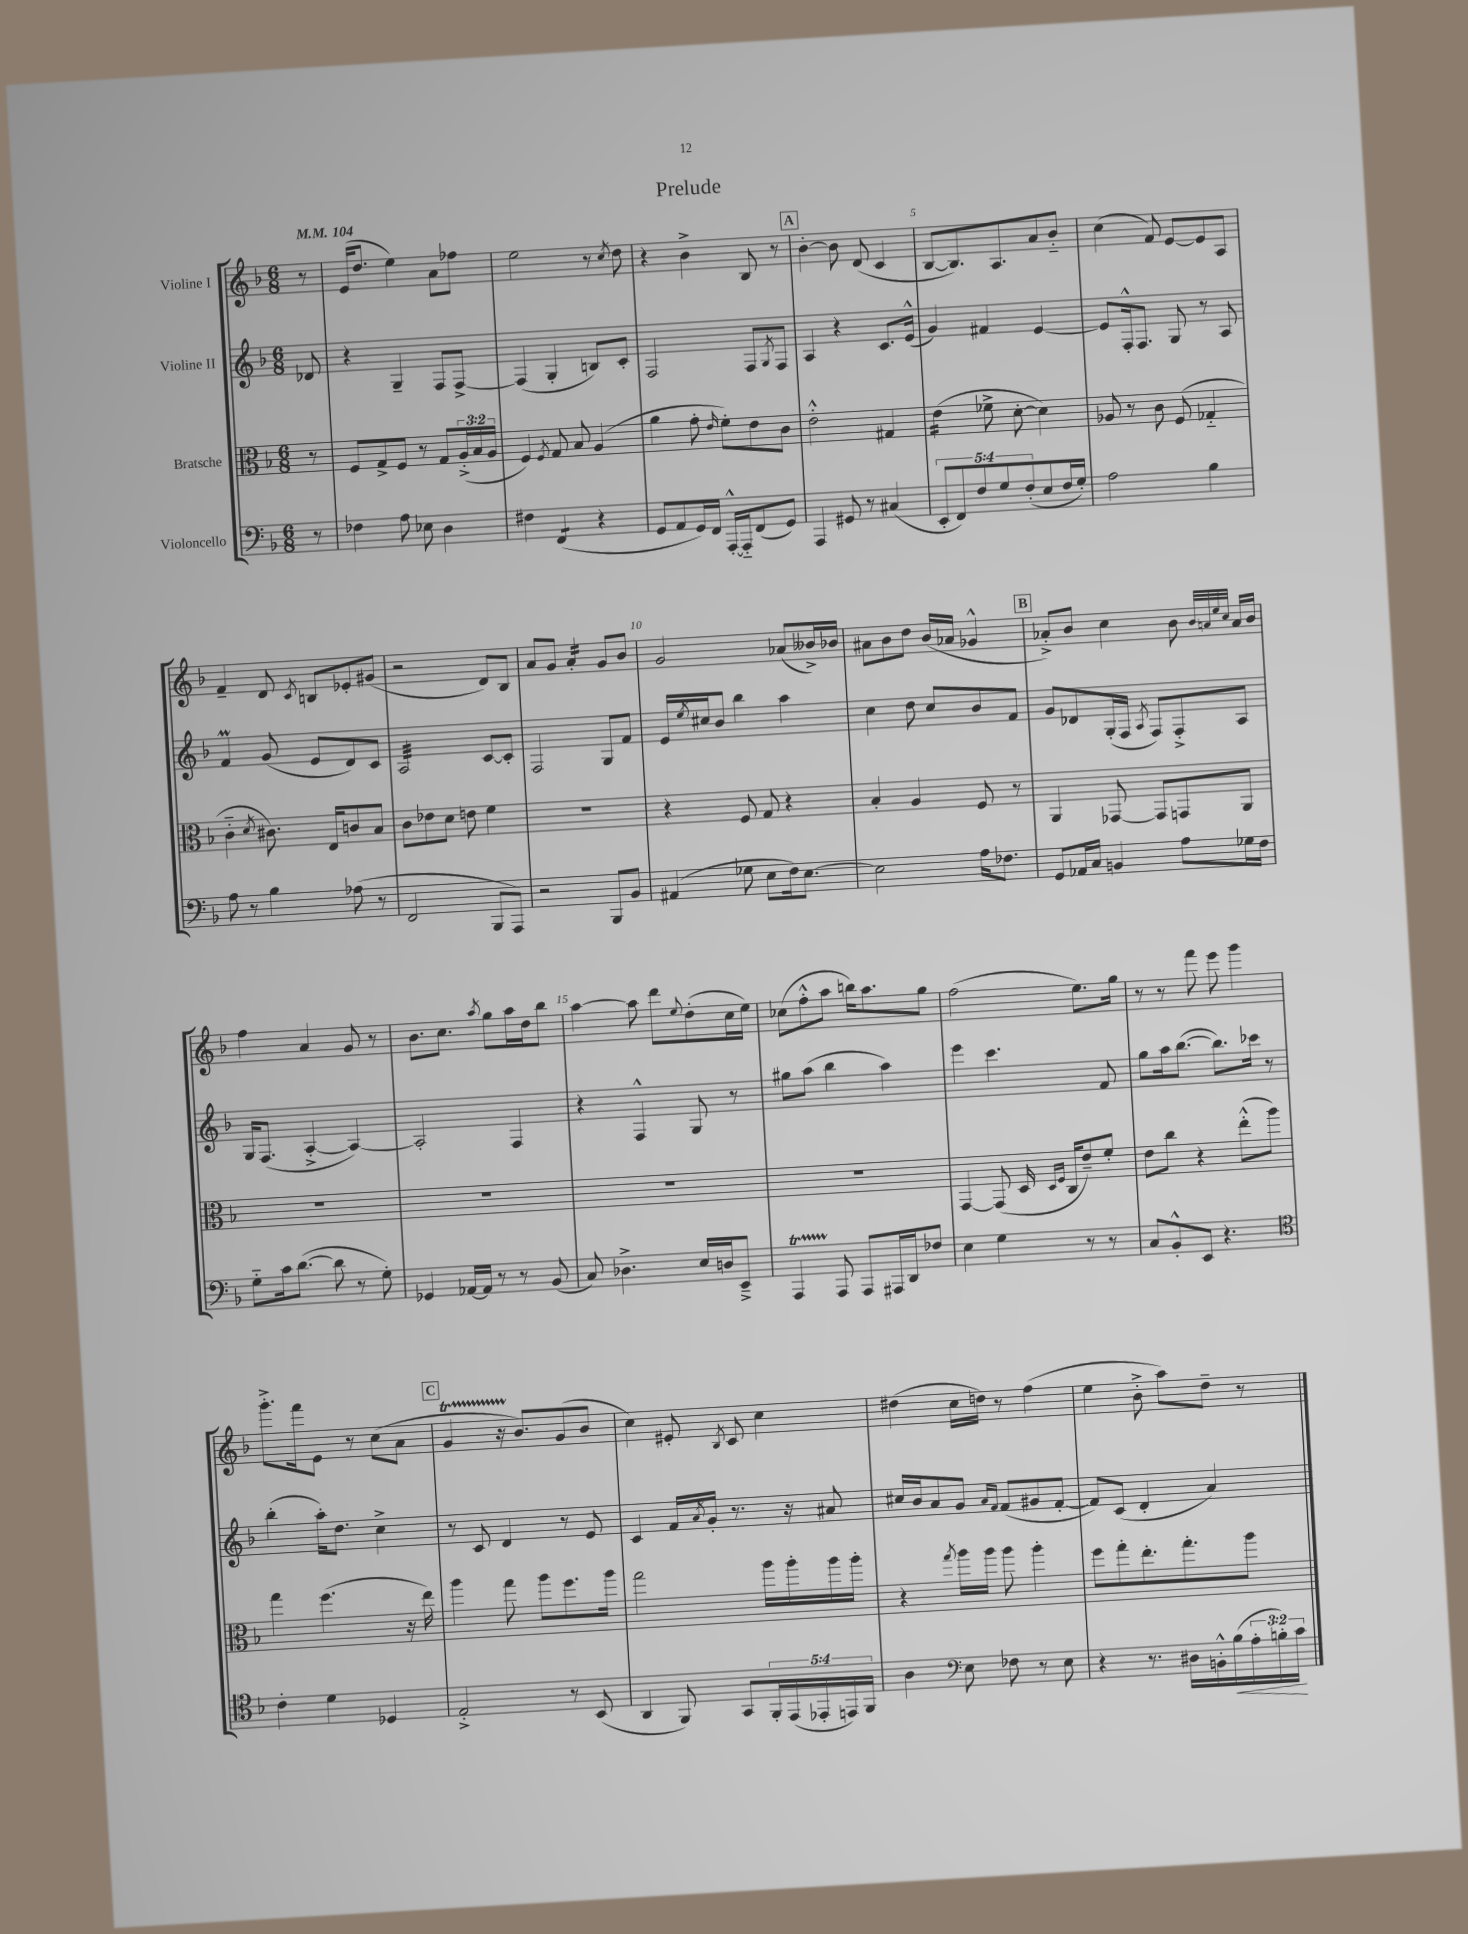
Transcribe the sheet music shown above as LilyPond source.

\header { title = "Prelude" }
<<
\new StaffGroup <<
\new Staff = "s0" \with { instrumentName = "Violine I" } {
    \clef treble \key f \major \numericTimeSignature \time 6/8 \partial 8 \tempo 4 = 104
    r8 |
    e'16( d''8. e''4) a'8 fes''8 |
    e''2 r8 \acciaccatura { c''8 } d''8 |
    r4 bes'4-> bes8 r8 |
    \mark \markup { \box "A" } bes'4~-. bes'8 d'8( c'4 |
    bes8~ bes8.) a8. a'8 bes'8-_ |
    c''4( f'8) e'8~ e'8 a8 |
    f'4-- d'8 \acciaccatura { c'8 } b8 ees'8-. gis'8( |
    r2 d'8) bes8 |
    a'8 g'8 a'4:16-. g'8 bes'8 |
    g'2 aes'8( beses'16->) bes'16 |
    ais'8 bes'8 d''8 bes'16( aes'16 ges'4-^ |
    \mark \markup { \box "B" } aes'8-.->) bes'8 c''4 bes'8 \grace { bes'32 a'32 e''32 c''32 } a'16 bes'16 |
    f''4 a'4 g'8 r8 |
    bes'8. c''8. \acciaccatura { a''8 } g''8 a''16 d''16 bes''8 |
    a''4~ a''8 d'''8 \appoggiatura { e''8 } d''8-.( c''16 e''16) |
    ces''8( f''8-.-^ a''8 b''16) a''8. g''8 |
    f''2( e''8.) g''16 |
    r8 r8 f'''8 e'''8 g'''4 |
    g'''8.-.-> f'''16 e'8 r8 c''8( a'8 |
    \mark \markup { \box "C" } g'4\startTrillSpan r16 bes'8.\stopTrillSpan) g'8( bes'8 |
    c''4) eis'8-. \acciaccatura { bes8 } c'8 c''4 |
    dis''4( c''16 d''16) r8 f''4( |
    e''4 bes'8-.-> a''8) d''8-- r8 \bar "|." |
}
\new Staff = "s1" \with { instrumentName = "Violine II" } {
    \clef treble \key f \major \numericTimeSignature \time 6/8 \partial 8
    des'8 |
    r4 g4-- f8 f8~-> |
    f4( g4-. b8) c'8-. |
    f2 f8 \acciaccatura { g8 } f8 |
    \mark \markup { \box "A" } a4 r4 c'8. e'16-^( |
    g'4) fis'4 e'4~ |
    e'8 f16-.-^ f8. g8 r8 a8 |
    f'4\prall g'8( e'8 d'8) c'8 |
    a2:32 c'8~ c'8-. |
    f2 g8 f'8 |
    e'16 \acciaccatura { e''8 } cis''16 bes'8 bes''4 a''4 |
    c''4 d''8 c''8 bes'8 f'8 |
    \mark \markup { \box "B" } g'8 des'8 g16-.( f16 \acciaccatura { a8 } f8) f8-.-> a8 |
    g16 f8.( a4~-.-> a4~) |
    a2-. f4 |
    r4 f4-^ g8 r8 |
    gis''8 a''8( bes''4 a''4) |
    e'''4 c'''4. f'8 |
    g''8 a''16 bes''8.~( bes''8.) ces'''16 r8 |
    bes''4-.( a''16-.) d''8. c''4-> |
    \mark \markup { \box "C" } r8 c'8 d'4 r8 e'8 |
    c'4 f'16 \acciaccatura { a'8 } g'16-. r8. r16 ais'8 |
    cis''16 bes'16 a'8 g'8 \grace { a'16 f'16 } f'8( gis'8 f'8~-. |
    f'8) c'8( d'4-. a'4) \bar "|." |
}
\new Staff = "s2" \with { instrumentName = "Bratsche" } {
    \clef alto \key f \major \numericTimeSignature \time 6/8 \override Staff.TupletNumber.text = #tuplet-number::calc-fraction-text \partial 8
    r8 |
    f8 g8-> f8 r8 g8 \tuplet 3/2 { a16-.->( bes16 a16 } |
    f4) \acciaccatura { f8 } g8 bes8 a4( |
    a'4 g'8-. \grace { e'16 } f'8-.) e'8 c'8 |
    \mark \markup { \box "A" } e'2-.-^ gis4 |
    e'4:16( fes'8-> d'8~-. d'4) |
    aes8 r8 c'8 f8( ges4-_ |
    c'4-_ \acciaccatura { d'8 } cis'8.) e16 c'8 bes8 |
    c'8 ees'8 d'8 e'8 f'4 |
    R2. |
    r4 f8 g8 r4 |
    bes4-. a4 f8 r8 |
    \mark \markup { \box "B" } a,4 ges,8~ ges,8 g,8 a,8 |
    R2. |
    R2. |
    R2. |
    R2. |
    g,4~ g,8( d16 \grace { d16 f16 } c16 e'8--) f'8-. |
    e'8 c''8 r4 e''8-.-^( a''8) |
    g''4 f''4.( r16 e''16) |
    \mark \markup { \box "C" } a''4 g''8 a''8 f''8. a''16 |
    g''2 a''16 a''16-. a''16 a''16-. |
    r4 \acciaccatura { g''8 } a''16 a''16 a''8 a''4-. |
    f''8 g''8-. e''8.-. g''8.-. a''8 \bar "|." |
}
\new Staff = "s3" \with { instrumentName = "Violoncello" } {
    \clef bass \key f \major \numericTimeSignature \time 6/8 \override Staff.TupletNumber.text = #tuplet-number::calc-fraction-text \partial 8
    r8 |
    fes4 a8 ees8 d4 |
    fis4 f,4:8( r4 |
    g,8 a,8 g,16) f,16 a,,16~-.-^ a,,16-_ f,8( g,8) |
    \mark \markup { \box "A" } a,,4 gis,8 r8 cis4( |
    \tuplet 5/4 { e,8-. f,8) f8 g8 f8-.( } e8 f16 g16-.) |
    a2 bes4 |
    a8 r8 bes4 aes8( r8 |
    f,2 bes,,8 a,,8) |
    r2 bes,,8 bes,8 |
    ais,4( ges8 e8 f16) e8.~ |
    e2 a16 fes8. |
    \mark \markup { \box "B" } g,8 aes,16 c16 b,4 a8 ges16 f16 |
    g8-_ c'16 d'8.~( d'8 r8 g8-.) |
    ges,4 aes,16~ aes,16 r8 r8 bes,8( |
    c8) des4.-> e16 d16 e,8---> |
    a,,4\startTrillSpan a,,8\stopTrillSpan a,,8 ais,,16 d,16 fes8 |
    e4 g4 r8 r8 |
    c8 bes,8-.-^ e,8 r4. |
    \clef tenor c'4-. d'4 des4 |
    \mark \markup { \box "C" } e2-.-> r8 bes,8( |
    a,4 f,8) g,8 \tuplet 5/4 { f,16-. e,16( ees,16-. e,16) f,16 } |
    a4 \clef bass e8 fes8 r8 e8 |
    r4 r8. dis16 b,16-.-^ bes16\<( \tuplet 3/2 { a16-. b16-.) c'16\! } \bar "|." |
}
>>
>>
\layout { \context { \Score \override BarNumber.break-visibility = ##(#f #t #t) barNumberVisibility = #(every-nth-bar-number-visible 5) } }
